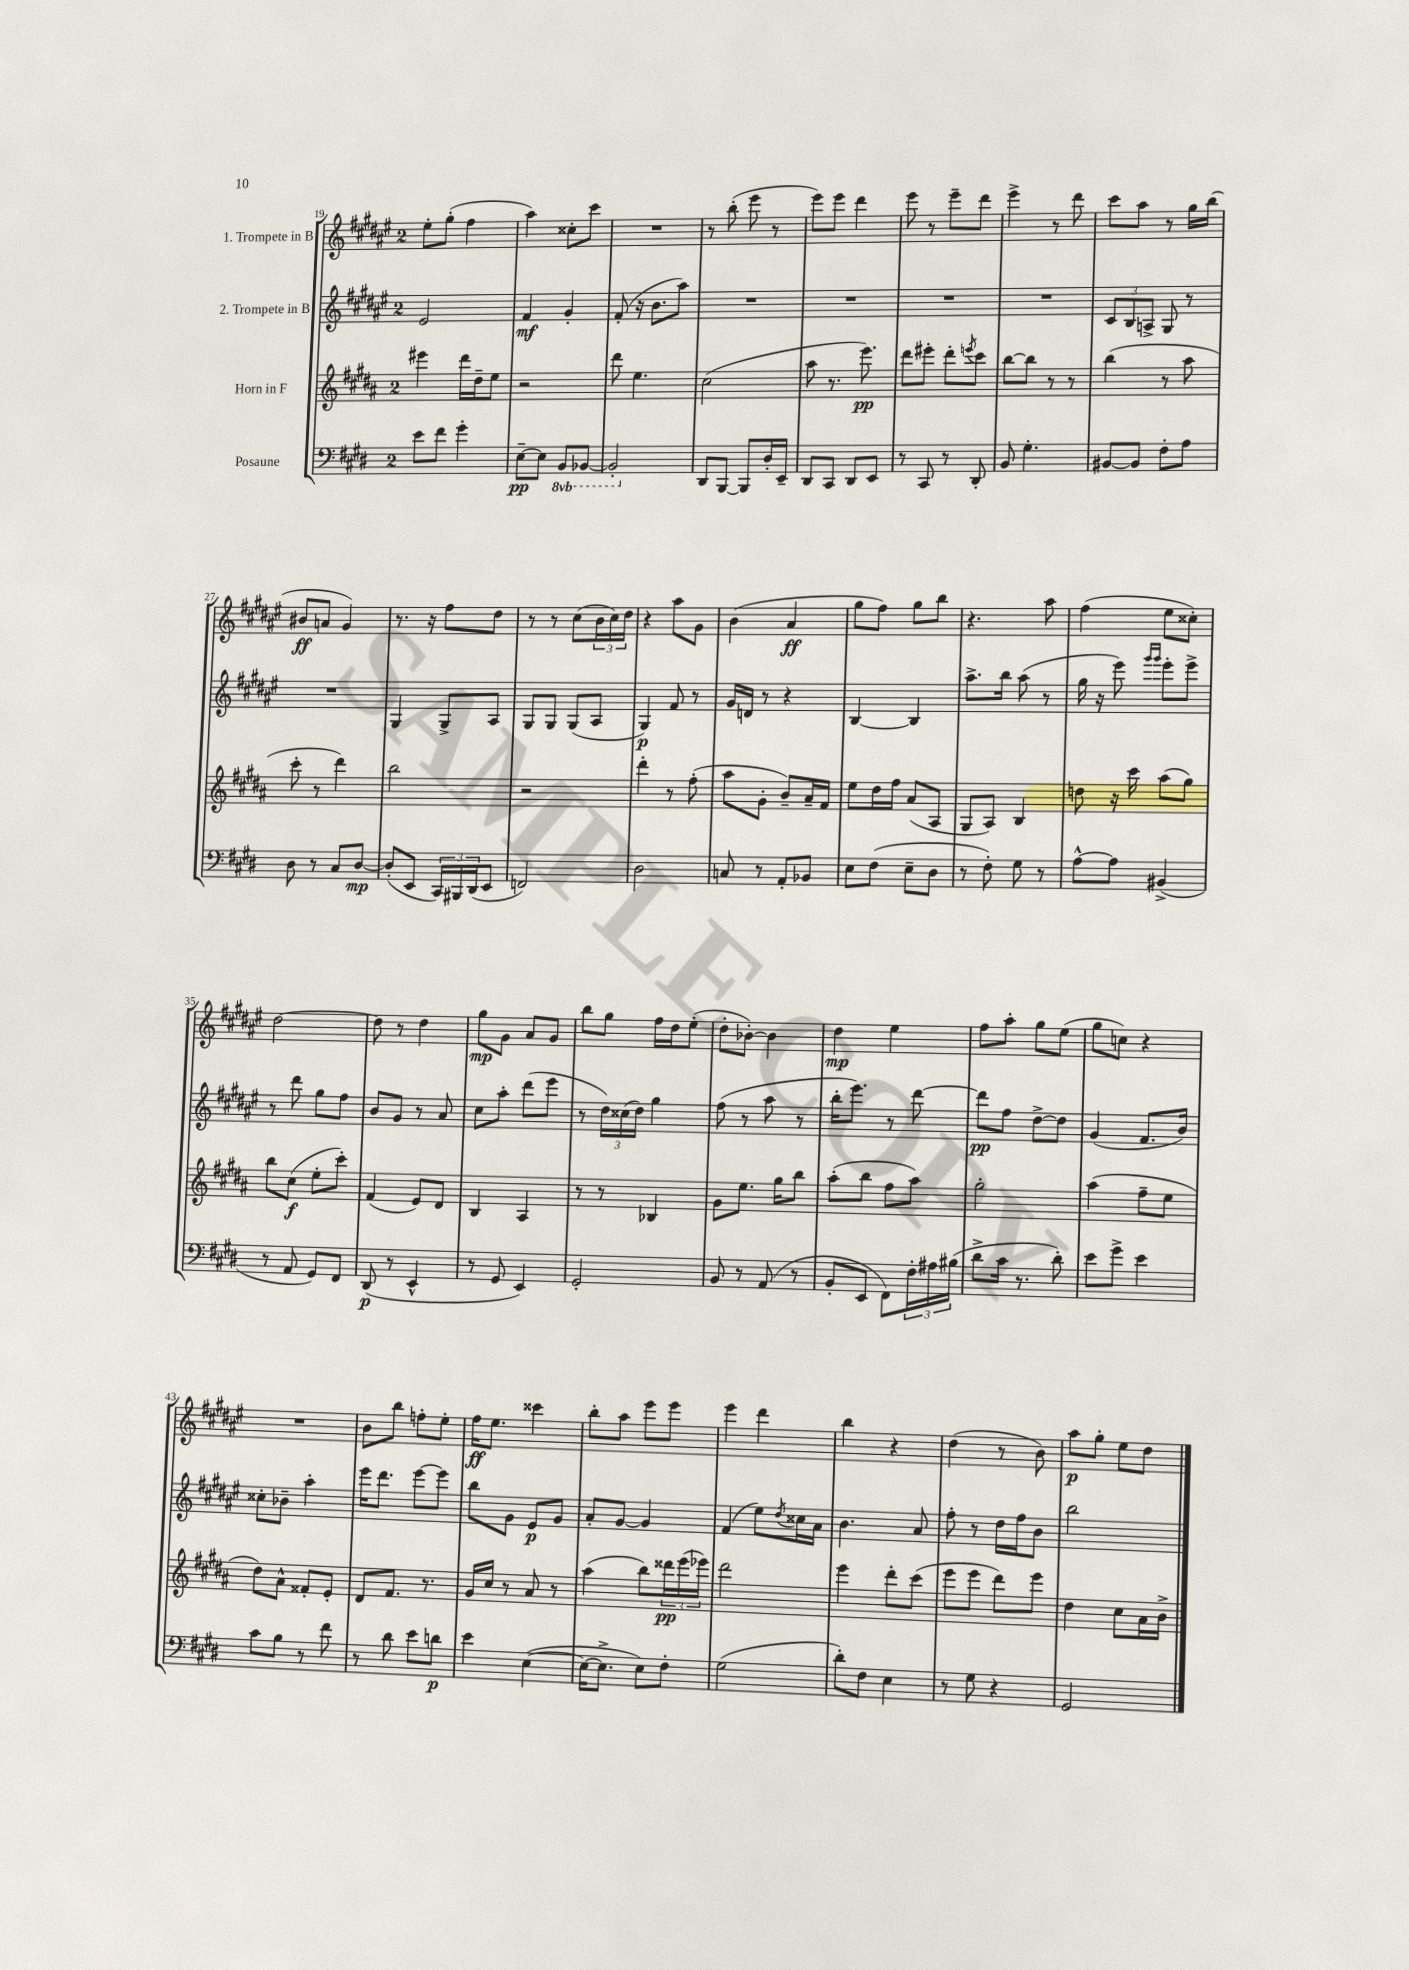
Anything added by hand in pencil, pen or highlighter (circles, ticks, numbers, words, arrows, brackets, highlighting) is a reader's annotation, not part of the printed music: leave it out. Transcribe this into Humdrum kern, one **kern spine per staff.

**kern	**kern	**kern	**kern
*staff4	*staff3	*staff2	*staff1
*clefF4	*clefG2	*clefG2	*clefG2
*k[f#c#g#d#]	*k[f#c#g#d#a#]	*k[f#c#g#d#a#e#]	*k[f#c#g#d#a#e#]
*M2/4	*M2/4	*M2/4	*M2/4
8e	4eee#	2e#	8ee#'
8f#	.	.	(8gg#'
4g#'	16ddd#	.	4ff#
.	16dd#~	.	.
.	8ee	.	.
=	=	=	=
[8E~	2r	4f#	4aa#)
8E]	.	.	.
8BBB	.	4g#'	8cc##'
[8BBB-	.	.	8ccc#
=	=	=	=
2BBB-']	8ddd#	(8f#'	2r
.	4.ee	16r	.
.	.	8.b	.
.	.	8aa#)	.
=	=	=	=
8DD#	(2cc#	2r	8r
[8BBB	.	.	(8bb'
8BBB]	.	.	8eee#
16D#'	.	.	8r
16EE~	.	.	.
=	=	=	=
8DD#	8aa#	2r	8eee#)
8CC#	8.r	.	8eee#
8DD#	.	.	4ddd#
.	8.eee)	.	.
8EE	.	.	.
=	=	=	=
8r	8ddd#	2r	8eee#
8CC#	8eee#'	.	8r
8r	8ddd#'	.	8eee#~
.	8qeee	.	.
8DD#'	8ccc#	.	8ddd#
=	=	=	=
8BB	[8bb	2r	4eee#^
4.G#'	8bb]	.	.
.	8r	.	8r
.	8r	.	8ddd#
=	=	=	=
[8BB#	(4bb	12c#	8ccc#
.	.	12B	.
8BB#]	.	.	8aa#
.	.	12A^	.
8F#'	8r	8G#	8r
8A	8aa#	8r	16gg#
.	.	.	(16bb
=	=	=	=
8D#	8ccc#'	2r	8b#
8r	8r	.	8a
8C#	4ddd#)	.	4g#)
[8D#	.	.	.
=	=	=	=
(8D#']	2bb	4G#	8.r
8EE	.	.	.
.	.	.	16r
24CC#)	.	8G#^	8ff#
24BBB#	.	.	.
(24DD#	.	.	.
8EE	.	8A#	8dd#
=	=	=	=
2FF)	2r	8G#	8r
.	.	8G#	8r
.	.	(8G#	(8cc#
.	.	8A#	24b
.	.	.	24cc#)
.	.	.	24dd#
=	=	=	=
2D#	4ddd#'	4G#)	4r
.	8r	8f#	8aa#
.	(8ff#'	8r	8g#
=	=	=	=
8C	8aa#	16g#	(4b
.	.	16d	.
8r	8g#'	8r	.
8AA'	8b~)	4r	4a#
8BB-	16a#~	.	.
.	16f#	.	.
=	=	=	=
8E	8ee	[4B	8gg#
(8F#	16dd#	.	8ff#)
.	16ff#	.	.
8E~	(8a#	4B]	8gg#
8D#	8A#	.	8bb
=	=	=	=
8r	8G#	8.aa#^	4.r
8F#')	8A#)	.	.
.	.	16bb	.
8G#	4B	(8aa#	.
8r	.	8r	8aa#
=	=	=	=
[8A^^	8dd	16gg#	(4ff#
.	.	16r	.
8A]	16r	8eee#)	.
.	16ccc#	.	.
.	.	16qqggg#	.
.	.	16qqggg#	.
(4BB#^	(8aa#	8eee#'	8ee#
.	8gg#)	8eee#^	8cc##')
=	=	=	=
8r	8bb	8r	[2dd#
8AA	(8cc#	8ddd#	.
8GG#)	8ee'	8gg#	.
8FF#	8ccc#')	8ff#	.
=	=	=	=
(8DD#	(4f#	8b	8dd#]
8r	.	8g#	8r
4EE^^	8e)	8r	4dd#
.	8d#	8a#	.
=	=	=	=
8r	4B	8cc#	8gg#
8GG#	.	8aa#'	8g#
4EE)	4A#	(8ddd#	8a#
.	.	8eee#	8g#
=	=	=	=
2GG#'	8r	8r	8bb
.	8r	24dd#)	8gg#
.	.	(24cc##	.
.	.	24dd#)	.
.	4B-	4gg#	16ff#
.	.	.	16dd#
.	.	.	(8ee#'
=	=	=	=
8BB	8g#	(8ff#	8dd#'
8r	8.ee	8r	[8b-')
(8AA	.	8aa#	4b-]
.	16gg#	.	.
8r	8bb	8r	.
=	=	=	=
8BB'	(8aa#'	16bb'	4dd#
.	.	8.eee#)	.
8EE	8bb	.	.
8FF#)	8ff#	8r	4ee#
24F#'	8aa#)	[8ddd#	.
24A#	.	.	.
(24B#	.	.	.
=	=	=	=
8d#^	2gg#'	8ddd#]	8ff#
16c#	.	8ff#	8aa#'
8.r	.	.	.
.	.	[8dd#^	8gg#
8d#')	.	8dd#]	(8ee#
=	=	=	=
8e	(4aa#	(4g#	8gg#
8g#^	.	.	8cc)
4e	8ff#~	8.f#	4r
.	8ee	.	.
.	.	16b)	.
=	=	=	=
8c#	8dd#)	8cc##'	2r
8B	8a#^^	8b-~	.
8r	8f##'	4aa#'	.
8f#	8e'	.	.
=	=	=	=
8r	8d#	16eee#	8b
.	.	8.ddd#	.
8d#	8.f#	.	8bb
8e	.	[8eee#	8ff'
.	8.r	.	.
8d	.	8eee#]	8ee#'
=	=	=	=
4e	16g#	8bb	16ff#
.	16cc#	.	8.ee#
.	8r	8g#	.
([4E	8a#	8e#	4ccc##
.	8r	8g#	.
=	=	=	=
16E_	(4aa#	8a#'	8bb'
8.E^]	.	.	.
.	.	[8g#	8aa#
8E)	8bb)	4g#]	8eee#
8F#'	24ddd##	.	8eee#
.	(24eee	.	.
.	24eee-)	.	.
=	=	=	=
(2G#	2ddd#	(4f#	4eee#
.	.	8ee#)	4ddd#
.	.	8qdd#	.
.	.	16cc##	.
.	.	16a#	.
=	=	=	=
8d#')	4eee	4.b	4bb
8F#	.	.	.
4E	8ddd#'	.	4r
.	(8ccc#	8a#	.
=	=	=	=
8r	8eee	8ff#'	(4dd#
8G#	8eee	8r	.
4r	8ddd#)	16dd#	8r
.	.	16ff#	.
.	8eee	8b	8b)
=	=	=	=
2GG#	4dd#	2bb	8aa#
.	.	.	8gg#'
.	8cc#	.	8ee#
.	16a#	.	8dd#
.	16b^	.	.
==	==	==	==
*-	*-	*-	*-
